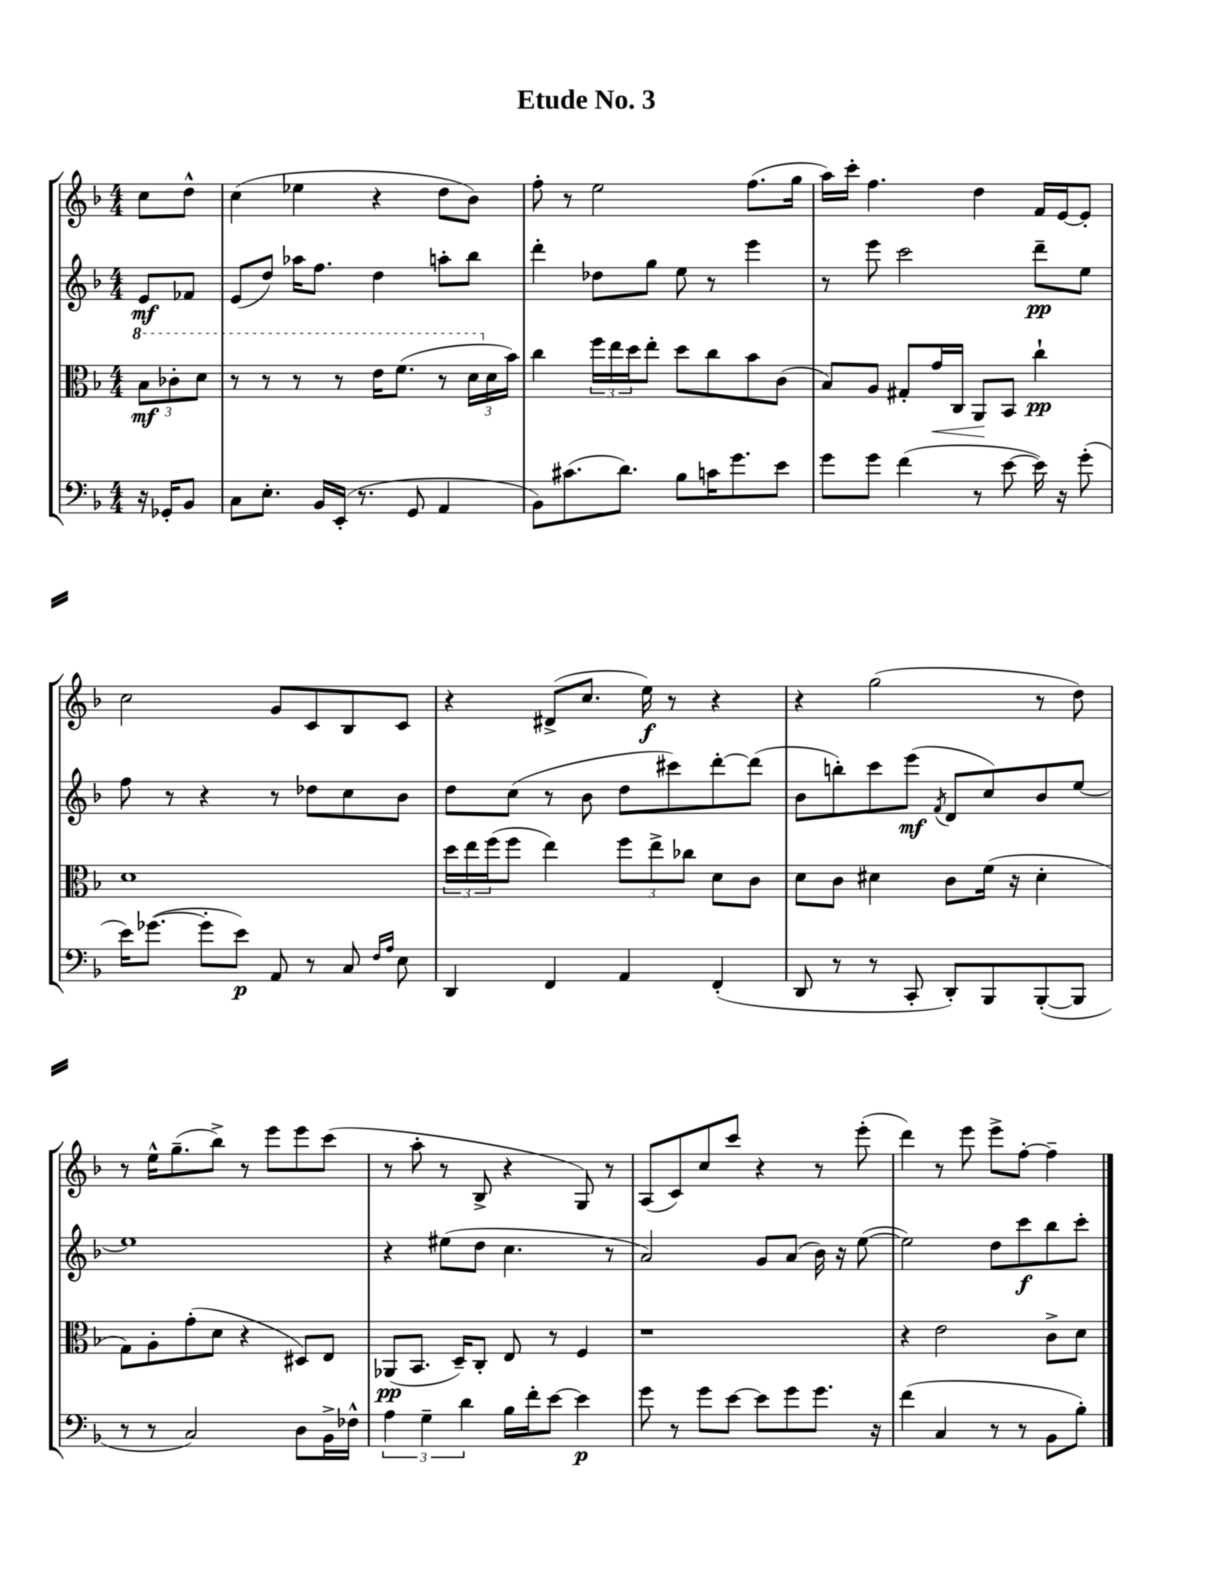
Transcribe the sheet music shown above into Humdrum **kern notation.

**kern	**dynam	**kern	**dynam	**kern	**dynam	**kern	**dynam
*part4	*part4	*part3	*part3	*part2	*part2	*part1	*part1
*staff4	*staff4	*staff3	*staff3	*staff2	*staff2	*staff1	*staff1
*clefF4	*	*clefC3	*	*clefG2	*	*clefG2	*
*k[b-]	*	*k[b-]	*	*k[b-]	*	*k[b-]	*
*M4/4	*	*M4/4	*	*M4/4	*	*M4/4	*
*	*	*8va	*	*	*	*	*
=	=	=	=	=	=	=	=
16r	.	12b-\L	mf	8e/L	mf	8cc\L	.
16GG-X'/KL	.	.	.	.	.	.	.
.	.	12cc-X'\	.	.	.	.	.
8BB-/J	.	.	.	8f-X/J	.	8dd^^\J	.
.	.	12dd\J	.	.	.	.	.
=1	=1	=1	=1	=1	=1	=1	=1
8C\L	.	8r	.	(8e/L	.	(4cc\	.
8.E'\J	.	8r	.	8dd/J)	.	.	.
.	.	8r	.	16aa-X\KL	.	4ee-X\	.
16BB-/LL	.	.	.	8.ff\J	.	.	.
(16EE'/JJ	.	8r	.	.	.	.	.
8.r	.	.	.	.	.	.	.
.	.	16ee\KL	.	4dd\	.	4r	.
.	.	(8.ff\J	.	.	.	.	.
8GG/	.	.	.	.	.	.	.
4AA/	.	8r	.	8aan'\L	.	8dd\L	.
.	.	24dd\LL	.	8bb-\J	.	8b-\J)	.
*	*	*X8va	*	*	*	*	*
.	.	24d\	.	.	.	.	.
.	.	24b-\JJ)	.	.	.	.	.
=2	=2	=2	=2	=2	=2	=2	=2
8BB-\L)	.	4cc\	.	4ddd'\	.	8ff'\	.
(8.c#X\	.	.	.	.	.	8r	.
.	.	24ff\LL	.	8dd-X\L	.	2ee\	.
.	.	24ee\	.	.	.	.	.
8.d\J)	.	.	.	.	.	.	.
.	.	24dd\J	.	.	.	.	.
.	.	8ee'\J	.	8gg\J	.	.	.
8B-\L	.	8dd\L	.	8ee\	.	.	.
16cn\K	.	8cc\	.	8r	.	.	.
8.g\	.	.	.	.	.	.	.
.	.	8b-\	.	4eee\	.	(8.ff\L	.
8e\J	.	(8c\J	.	.	.	.	.
.	.	.	.	.	.	16gg\Jk	.
=3	=3	=3	=3	=3	=3	=3	=3
8g\L	.	8B-/L)	.	8r	.	16aa\LL)	.
.	.	.	.	.	.	16ccc'\JJ	.
8g\J	.	8A/J	.	8eee\	.	4.ff\	.
(4f\	.	8G#X'/L	.	2ccc\	.	.	.
!	!	!	!LO:HP:b	!	!	!	!
.	.	16g/L	<	.	.	.	.
.	.	16C/JJ	.	.	.	.	.
8r	.	8AA/L	.	.	.	4dd\	.
[8e\	.	8BB-/J	[	.	.	.	.
16e\])	.	4cc`\	pp	8ddd~\L	pp	16f/LL	.
16r	.	.	.	.	.	[16e/J	.
(8g'\	.	.	.	8ee\J	.	8e'/J]	.
!!LO:LB:g=z
=4	=4	=4	=4	=4	=4	=4	=4
16e\KL)	.	1d	.	8ff\	.	2cc\	.
([8.g-X\J	.	.	.	.	.	.	.
.	.	.	.	8r	.	.	.
8g-'\L]	.	.	.	4r	.	.	.
8e\J)	p	.	.	.	.	.	.
8AA/	.	.	.	8r	.	8g/L	.
8r	.	.	.	8dd-X\L	.	8c/	.
8C/	.	.	.	8cc\	.	8B-/	.
16qqF/LL	.	.	.	.	.	.	.
16qqA/JJ	.	.	.	.	.	.	.
8E\	.	.	.	8b-\J	.	8c/J	.
=5	=5	=5	=5	=5	=5	=5	=5
4DD/	.	24dd\LL	.	8dd\L	.	4r	.
.	.	24ee\	.	.	.	.	.
.	.	(24ff\J	.	.	.	.	.
.	.	8ff\J	.	(8cc\J	.	.	.
4FF/	.	4ee\)	.	8r	.	(8d#X^/L	.
.	.	.	.	8b-\	.	8.cc/J	.
4AA/	.	12ff\L	.	8dd\L	.	.	.
.	.	.	.	.	.	16ee\)	f
.	.	12ee^\	.	.	.	.	.
.	.	.	.	8ccc#X\)	.	8r	.
.	.	12cc-X\J	.	.	.	.	.
(4FF'/	.	8d\L	.	[8ddd'\	.	4r	.
.	.	8c\J	.	(8ddd\J]	.	.	.
=6	=6	=6	=6	=6	=6	=6	=6
8DD/	.	8d\L	.	8b-\L	.	4r	.
8r	.	8c\J	.	8bbn'\)	.	.	.
8r	.	4d#X\	.	8ccc\	.	(2gg\	.
8CC'/	.	.	.	(8eee\J	mf	.	.
.	.	.	.	8qf/	.	.	.
8DD'/L)	.	8c\L	.	8d/L	.	.	.
8BBB-/	.	(16f\Jk	.	8cc/)	.	.	.
.	.	16r	.	.	.	.	.
([8BBB-'/	.	4d#'\	.	8b-/	.	8r	.
8BBB-/J]	.	.	.	[8ee/J	.	8dd\)	.
!!LO:LB:g=z
=7	=7	=7	=7	=7	=7	=7	=7
8r	.	8G\L)	.	1ee]	.	8r	.
8r	.	8A'\	.	.	.	16ee^^\KL	.
.	.	.	.	.	.	(8.gg~\	.
2C/)	.	(8g'\	.	.	.	.	.
.	.	8d\J	.	.	.	8bb-^\J)	.
.	.	4r	.	.	.	8r	.
.	.	.	.	.	.	8eee\L	.
8D\L	.	8D#X/L)	.	.	.	8eee\	.
16BB-^\L	.	8E/J	.	.	.	(8ccc\J	.
16F-X^^\JJ	.	.	.	.	.	.	.
=8	=8	=8	=8	=8	=8	=8	=8
6A\	.	(8AA-X/L	pp	4r	.	8r	.
.	.	8.BB-/J	.	.	.	8aa'\	.
6G~\	.	.	.	.	.	.	.
.	.	.	.	(8ee#X\L	.	8r	.
.	.	16D~/KL)	.	.	.	.	.
6d\	.	.	.	.	.	.	.
.	.	8C'/J	.	8dd\J	.	8B-^/	.
16B-\LL	.	8E/	.	4.cc\	.	4r	.
16f'\J	.	.	.	.	.	.	.
[8e\J	.	8r	.	.	.	.	.
4e\]	p	4F/	.	.	.	8G/)	.
.	.	.	.	8r	.	8r	.
=9	=9	=9	=9	=9	=9	=9	=9
8g\	.	1r	.	2a/)	.	(8A/L	.
8r	.	.	.	.	.	8c/)	.
8g\L	.	.	.	.	.	8cc/	.
[8e\J	.	.	.	.	.	8ccc/J	.
8e\L]	.	.	.	8g/L	.	4r	.
8g\	.	.	.	(8a/J	.	.	.
8.g\J	.	.	.	16b-\)	.	8r	.
.	.	.	.	16r	.	.	.
.	.	.	.	([8ee\	.	(8eee'\	.
16r	.	.	.	.	.	.	.
=10	=10	=10	=10	=10	=10	=10	=10
(4f\	.	4r	.	2ee\])	.	4ddd\)	.
4C/	.	2e\	.	.	.	8r	.
.	.	.	.	.	.	8eee\	.
8r	.	.	.	8dd\L	.	8eee^\L	.
8r	.	.	.	8ccc\	f	[8ff'\J	.
8BB-\L	.	8c^\L	.	8bb-\	.	4ff~\]	.
8B-'\J)	.	8d\J	.	8ccc'\J	.	.	.
==	==	==	==	==	==	==	==
*-	*-	*-	*-	*-	*-	*-	*-
